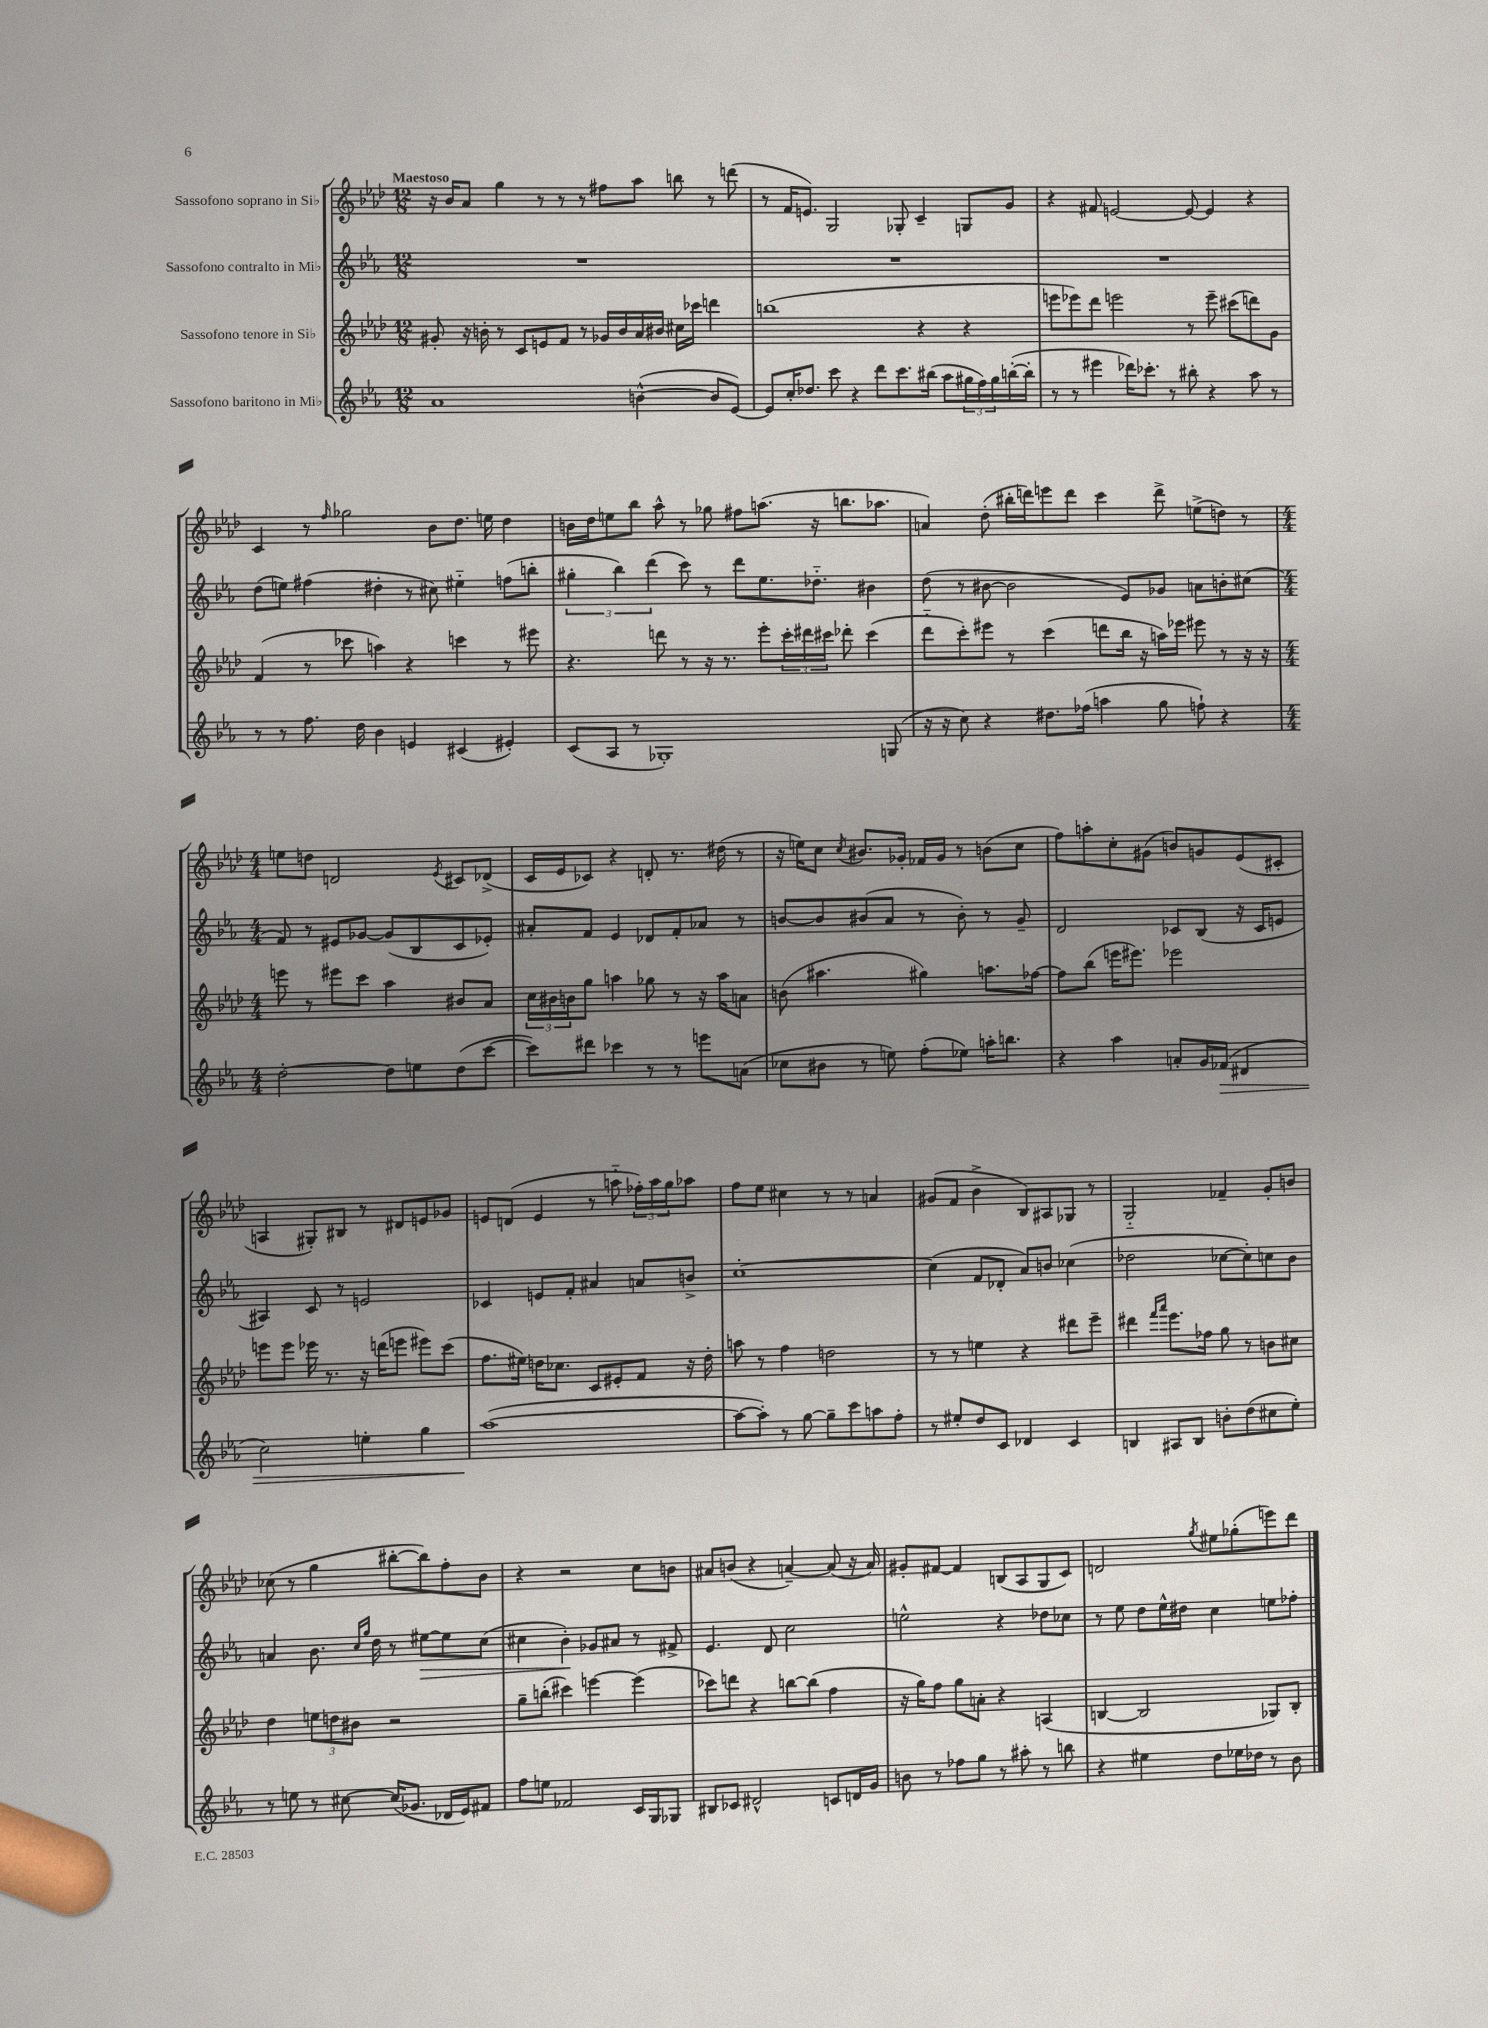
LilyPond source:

<<
\new StaffGroup <<
\new Staff = "s0" \with { instrumentName = "Sassofono soprano in Sib" } {
    \clef treble \key aes \major \numericTimeSignature \time 12/8 \tempo "Maestoso"
    r16 bes'16 aes'8 g''4 r8 r8 r8 fis''8 aes''8 b''8 r8 d'''8( |
    r8 f'16 e'8.) g2 ges8-. c'4-- g8 g'8 |
    r4 fis'8 e'2~ e'8~ e'4 r4 |
    c'4 r8 \grace { f''16 } ges''2 bes'8 des''8. e''16 des''4 |
    b'16 des''16 e''8 bes''8 aes''8-^ r8 ges''8 fis''8 a''8.( r16 b''8. aes''8. |
    a'4) des''8-.( bis''16-. d'''16) e'''8 d'''8 c'''4 d'''8-> e''8->( d''8) r8 |
    \numericTimeSignature \time 4/4 e''8 d''8 d'2 \acciaccatura { ees'8 } cis'8 des'8->( |
    c'16 ees'16 ces'8) r4 d'8-. r8. dis''16( r8 |
    r16 e''16) c''8 \acciaccatura { c''8 } bis'8. ges'16-. fes'16 ges'16 r8 b'8( c''8 |
    f''8) a''8-. c''8-. gis'8( b'8) g'8 ees'8( cis'8-. |
    a4 gis8-.) bis8 r8 dis'8 e'8 ges'8 |
    e'8 d'8( e'4 r8 a''8-_ \tuplet 3/2 { fes''16-.) a''16 g''16 } aes''8 |
    f''8 ees''8 cis''4 r8 r8 a'4 |
    gis'8( f'8 bes'4-> bes8) ais8 ges8 r8 |
    g2-_ fes'4-- g'8-. b'8 |
    ces''8( r8 g''4 bis''8~-. bis''8) f''8-. bes'8 |
    r4 r2 c''8 b'8 |
    ais'8 b'8( r4 a'4~--) a'8( r16 a'16) |
    gis'8-. fis'8~ fis'4 b8( aes8 g8 c'8) |
    d'2 \acciaccatura { g''8 } eis''8 ges''8-.( e'''8) des'''8 \bar "|." |
}
\new Staff = "s1" \with { instrumentName = "Sassofono contralto in Mib" } {
    \clef treble \key ees \major \numericTimeSignature \time 12/8
    R1. |
    R1. |
    R1. |
    d''8( e''8) fis''4( dis''4-. r8 cis''8) eis''4-_ f''8( b''8-. |
    \tuplet 3/2 { gis''4-. bes''4) d'''4( } c'''8) r8 d'''8 ees''8. des''8.-_ bis'4 |
    d''8( r8 bis'8~ bis'2 ees'8) ges'8 a'8 b'8-. cis''8( |
    \numericTimeSignature \time 4/4 f'8) r8 eis'8 ges'8~ ges'8( bes8 c'8 ees'8-.) |
    ais'8-. f'8 ees'4 des'8 f'8-. aes'8 r8 |
    b'8~ b'8 bis'8( aes'8 r8 bis'8-.) r8 g'8-- |
    d'2 ces'8 bes8( r16 ces'16 e'8 |
    ais4) c'8 r8 e'2 |
    ces'4 e'8 f'8-. ais'4 a'8 b'8-> |
    c''1~-. |
    c''4( f'8 des'8-. aes'8) b'8 ces''4( |
    des''2 ces''8~ ces''8-.) c''8 bes'8 |
    a'4 bes'8. \grace { c''16 g''16 } d''16 r8 eis''8~\> eis''8 c''8( |
    cis''4 bes'4-.\!) ges'8 ais'8 r8 fis'8-> |
    ees'4. d'8 c''2 |
    e''2-^ r4 des''8 ces''8 |
    r8 ees''8 d''8 ees''16-^ dis''16 c''4 e''8 fes''8-. \bar "|." |
}
\new Staff = "s2" \with { instrumentName = "Sassofono tenore in Sib" } {
    \clef treble \key aes \major \numericTimeSignature \time 12/8
    gis'8-. r16 b'16-. r8 c'8 e'8 f'8 r8 ges'16 b'16 aes'16 bis'16 cis''16 ces'''16 d'''4 |
    b''1( r4 r4 |
    e'''8 ees'''8) des'''8 e'''2 r8 e'''8-- cis'''8( d'''8) g'8 |
    f'4( r8 ces'''8 a''4) r4 c'''4 r8 eis'''8 |
    r4. d'''8 r8 r16 r8. ees'''8-. \tuplet 3/2 { c'''16-. dis'''16 cis'''16 } des'''8-. cis'''4( |
    des'''8-_ c'''8-.) eis'''8 r8 c'''4( d'''8 bes''16 r16 a''16) ees'''16 eis'''8 r8 r16 r16 |
    \numericTimeSignature \time 4/4 e'''8 r8 eis'''8 c'''8 aes''4 bis'8 aes'8 |
    \tuplet 3/2 { c''16 bis'16 b'16 } g''8 a''4 ges''8 r8 r16 a''16 a'8 |
    b'8( ais''4. gis''4) a''8. fes''16~ |
    fes''8 bes''8( e'''16 eis'''8.) ees'''2 |
    e'''8 e'''8 ees'''16 r8. r16 d'''16( e'''8 eis'''8) c'''8( |
    f''8. eis''16) d''16 ces''8. c'8 eis'8-. f'8 r16 d''16-. |
    a''8 r8 f''4 d''2 |
    r8 r8 e''4 r4 dis'''8 ees'''8-- |
    dis'''4 \grace { f'''16 aes'''16 } ees'''8. fes''16 g''8 r8 b'8 cis''8 |
    des''4 \tuplet 3/2 { e''8 d''8 bis'8 } r2 |
    g''8-- b''8-.( cis'''4) e'''4~ e'''4( |
    ces'''8) d'''8 r4 b''8~ b''8( f''4 |
    r16 g''16) f''8 g''8 a'8-. r4 a4( |
    b4~ b2 ges8) b8-. \bar "|." |
}
\new Staff = "s3" \with { instrumentName = "Sassofono baritono in Mib" } {
    \clef treble \key ees \major \numericTimeSignature \time 12/8
    aes'1 b'4~-^( b'8 ees'8~) |
    ees'8 c''16-. des''8. c'''8 r4 d'''8 c'''8. bis''16( aes''8 \tuplet 3/2 { gis''16 f''16) gis''16 } b''16~-.( b''16-. |
    r8 r8 eis'''4 des'''16) ces'''8.-. r8 bis''8-. r4 aes''8 r8 |
    r8 r8 f''8. d''16 bes'4 e'4 cis'4( eis'4-.) |
    c'8( aes8 r8 ges1-.) g8( |
    r16 r16 c''8) r4 dis''8. fes''16( a''4 g''8 f''8-!) r4 |
    \numericTimeSignature \time 4/4 d''2~-. d''8 e''8 d''8( c'''8~ |
    c'''8) dis'''8 ces'''4 r8 r8 e'''8 a'8( |
    ces''8 bis'8 r8 e''8) f''8-.( ees''8) a''16-. b''8. |
    r4 aes''4 a'8-. g'16 fes'16\>( dis'4 |
    c''2) e''4-. g''4 |
    aes''1~\!( |
    aes''8~ aes''8-.) r8 g''8~ g''8-- c'''8 a''8 f''8-. |
    r8 eis''8-. d''8 c'8 des'4 c'4 |
    b4 ais8 b8 b'8-. d''8( cis''8 ees''8-.) |
    r8 e''8 r8 cis''8~ cis''16( ges'8. des'16 ees'16) fis'8 |
    f''8 e''8 fes'2 c'16 g16 ges8 |
    bis8 ces'8 dis'2-^ c'8 d'16 g'16 |
    b'8 r8 fes''8 g''8 r8 ais''8-. r8 b''8 |
    r4 eis''4 d''8 ees''16 des''16 r8 bes'8 \bar "|." |
}
>>
>>
\layout { \context { \Score \remove "Bar_number_engraver" } }
